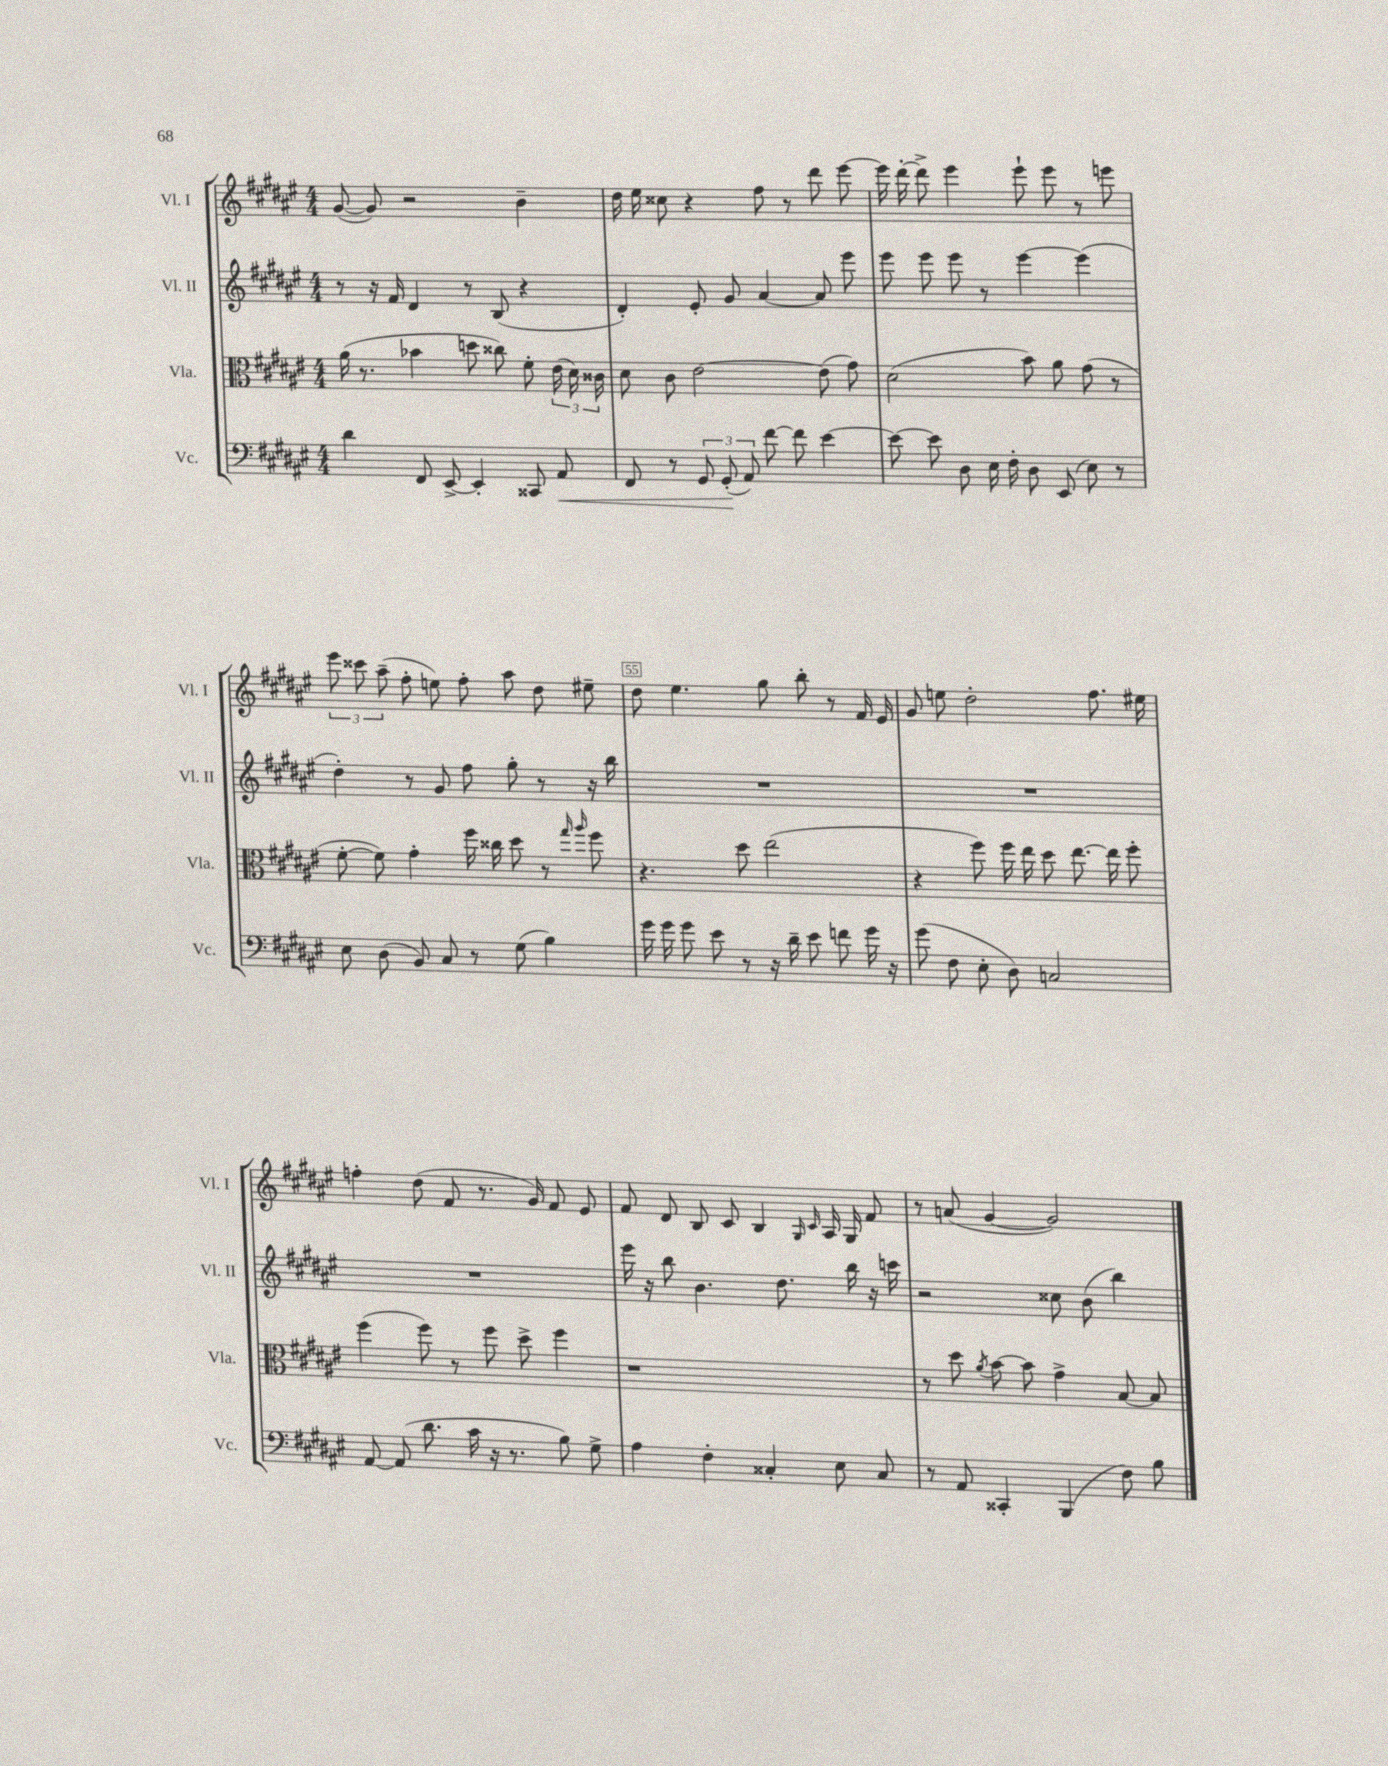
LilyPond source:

<<
\new StaffGroup <<
\new Staff = "s0" \with { instrumentName = "Vl. I" shortInstrumentName = "Vl. I" } {
    \clef treble \key fis \major \numericTimeSignature \time 4/4
    \autoBeamOff gis'8~( gis'8) r2 b'4-- |
    dis''16 eis''16 cisis''8 r4 fis''8 r8 dis'''8 eis'''8~ |
    eis'''16 dis'''16~-. dis'''8-> eis'''4 eis'''8-! eis'''8 r8 e'''8 |
    \tuplet 3/2 { eis'''8 cisis'''8 ais''8--( } fis''8-. e''8) fis''8-. ais''8 dis''8 eis''8-- |
    dis''8 eis''4. gis''8 b''8-. r8 fis'16 eis'16 |
    gis'8 e''8 dis''2-. fis''8. eis''16 |
    f''4-. dis''8( fis'8 r8. gis'16) fis'8 eis'8 |
    fis'8 dis'8 b8 cis'8 b4 \grace { gis16 cis'16 } ais16 gis16 fis'8 |
    r8 a'8( gis'4~ gis'2) \bar "|." |
}
\new Staff = "s1" \with { instrumentName = "Vl. II" shortInstrumentName = "Vl. II" } {
    \clef treble \key fis \major \numericTimeSignature \time 4/4
    \autoBeamOff r8 r16 fis'16 dis'4 r8 b8( r4 |
    dis'4-.) eis'8-. gis'8 ais'4~ ais'8 eis'''8 |
    eis'''8 eis'''8 eis'''8 r8 eis'''4~ eis'''4( |
    dis''4-.) r8 gis'8 fis''8 gis''8-. r8 r16 b''16 |
    R1 |
    R1 |
    R1 |
    eis'''16 r16 b''8 b'4. dis''8. b''16 r16 c'''16 |
    r2 cisis''8 b'8( b''4) \bar "|." |
}
\new Staff = "s2" \with { instrumentName = "Vla." shortInstrumentName = "Vla." } {
    \clef alto \key fis \major \numericTimeSignature \time 4/4
    \autoBeamOff ais'16( r8. bes'4 d''8 cisis''8) fis'8-. \tuplet 3/2 { eis'16( dis'16) cisis'16 } |
    dis'8 cis'8 eis'2~ eis'8( gis'8) |
    dis'2( b'8) ais'8 gis'8( r8 |
    fis'8~-. fis'8) gis'4-. fis''16 cisis''16 dis''8 r8 \grace { gis''16 ais''16 } fis''8 |
    r4. dis''8 eis''2( |
    r4 fis''8) fis''16 eis''16 dis''8 eis''8.~ eis''16 fis''8-. |
    fis''4( fis''8) r8 fis''8 dis''8-> fis''4 |
    r1 |
    r8 dis''8 \acciaccatura { ais'8 } b'8~ b'8 gis'4-> b8~ b8 \bar "|." |
}
\new Staff = "s3" \with { instrumentName = "Vc." shortInstrumentName = "Vc." } {
    \clef bass \key fis \major \numericTimeSignature \time 4/4
    \autoBeamOff dis'4 fis,8 eis,8~-> eis,4-. cisis,8 ais,8\< |
    fis,8 r8 \tuplet 3/2 { gis,8 gis,8-.\!( ais,8) } fis'8~ fis'8 eis'4~ |
    eis'8~ eis'8 dis8 eis16 fis16-. dis8 eis,8( eis8) r8 |
    eis8 dis8( b,8) cis8 r8 gis8( b4) |
    gis'16 gis'16 gis'8 eis'8 r8 r16 dis'16-- eis'8 f'8 gis'16 r16 |
    gis'8( fis8 eis8-. dis8) c2 |
    ais,8~ ais,8( dis'8. cis'16 r16 r8. b8) gis8-> |
    ais4 fis4-. cisis4-. eis8 cisis8 |
    r8 ais,8 cisis,4-. b,,4( fis8) b8 \bar "|." |
}
>>
>>
\layout { \context { \Score currentBarNumber = #51 \override BarNumber.break-visibility = ##(#f #t #t) barNumberVisibility = #(every-nth-bar-number-visible 5) \override BarNumber.stencil = #(make-stencil-boxer 0.1 0.3 ly:text-interface::print) } }
